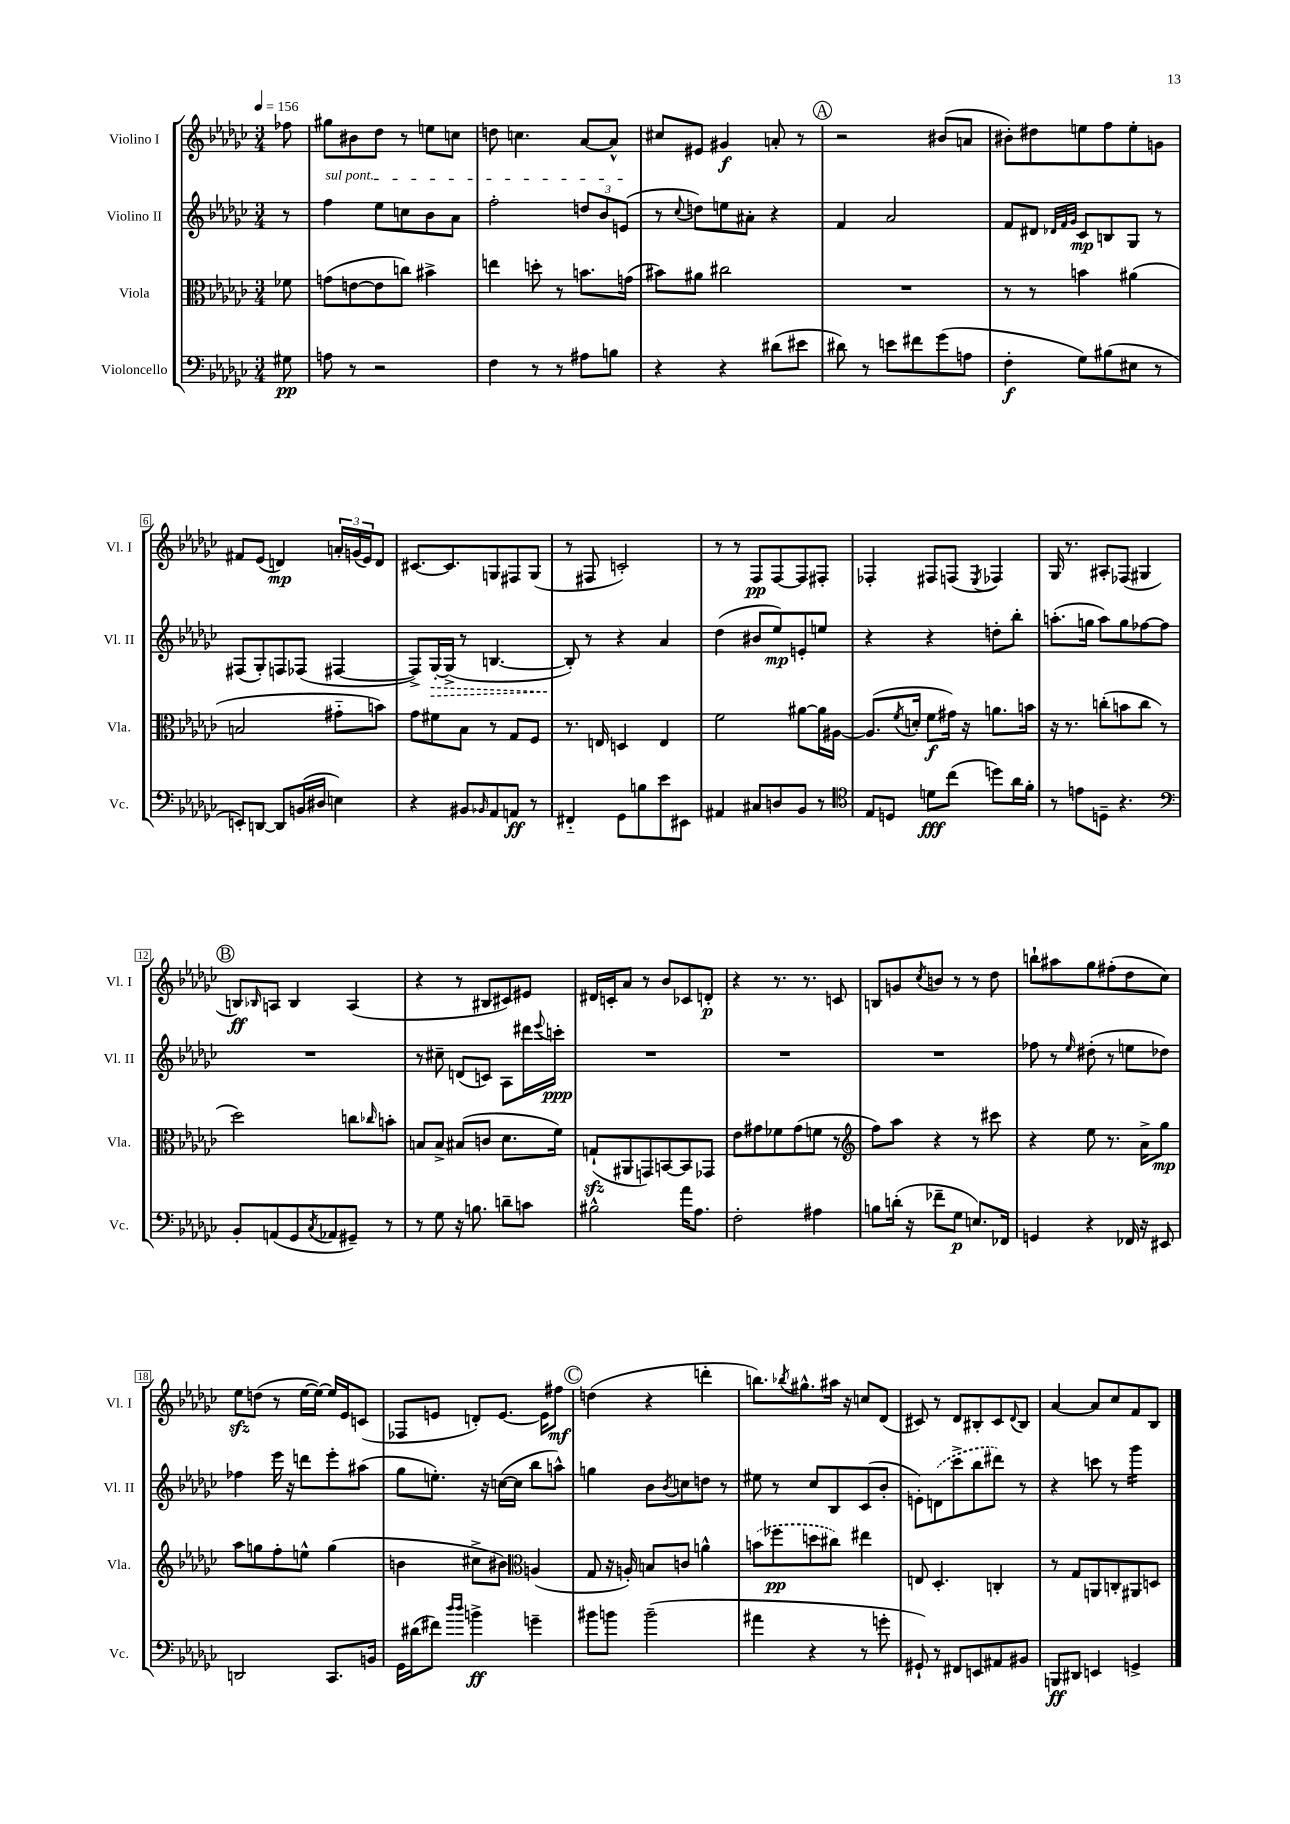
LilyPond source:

<<
\new StaffGroup <<
\new Staff = "s0" \with { instrumentName = "Violino I" shortInstrumentName = "Vl. I" } {
    \clef treble \key ges \major \numericTimeSignature \time 3/4 \partial 8 \tempo 4 = 156
    fes''8 |
    gis''8 bis'8 des''8 r8 e''8 c''8 |
    d''8 c''4. aes'8~ aes'8-^ |
    cis''8 eis'8 gis'4\f a'8-. r8 |
    \mark \markup { \circle "A" } r2 bis'8( a'8 |
    bis'8-.) dis''8 e''8 f''8 e''8-. g'8 |
    fis'8 ees'8( d'4\mp) \tuplet 3/2 { a'16-. g'16( ees'16) } d'8 |
    cis'8.~ cis'8. g8 fis8 g8( |
    r8 fis8 c'2-.) |
    r8 r8 f8\pp f8~ f8 fis8-. |
    fes4-. fis8 f8( \acciaccatura { ees8 } fes4) |
    ges16 r8. ais8-. fes8( gis4 |
    \mark \markup { \circle "B" } b8\ff) \grace { bes16 } a8 bes4 a4( |
    r4 r8 bis8 cis'8) eis'8 |
    dis'16 c'16-. aes'8 r8 bes'8 ces'8 d'8-.\p |
    r4 r8. r8. c'8 |
    b8 g'8 \acciaccatura { ces''8 } b'8 r8 r8 des''8 |
    b''8-! ais''8 ges''8 fis''8-.( des''8 ces''8) |
    ees''8\sfz d''8( r8 ees''16~ ees''16~) ees''16 ees'16 c'8( |
    fes8 e'8 d'8-.) e'8.~ e'16 fis''8\mf |
    \mark \markup { \circle "C" } d''4( r4 d'''4-. |
    b''8.) \acciaccatura { bes''8 } gis''8.-^ ais''16 r16 c''8 des'8( |
    cis'8) r8 des'8 bis8-. cis'8 \appoggiatura { des'8 } bis8 |
    aes'4~ aes'8 ces''8 f'8 bes8 \bar "|." |
}
\new Staff = "s1" \with { instrumentName = "Violino II" shortInstrumentName = "Vl. II" } {
    \clef treble \key ges \major \numericTimeSignature \time 3/4 \partial 8
    r8 |
    \once \override TextSpanner.bound-details.left.text = \markup { \italic "sul pont." } f''4\startTextSpan ees''8 c''8 bes'8 aes'8 |
    f''2-. \tuplet 3/2 { d''8 bes'8 e'8\stopTextSpan( } |
    r8 \appoggiatura { ces''8 } d''8) e''8 ais'8-. r4 |
    \mark \markup { \circle "A" } f'4 aes'2 |
    f'8 dis'8 \grace { des'32 f'32 ges'32 } ces'8\mp b8 ges8 r8 |
    fis8( ges8-.) f8 fes8( fis4~ |
    fis8->) \once \override Hairpin.style = #'dashed-line ges16~-.\> ges16->( r8 b4.~ |
    b8-.\!) r8 r4 aes'4 |
    des''4( bis'8 ees''8\mp) e'8-. e''8 |
    r4 r4 d''8-. bes''8-. |
    a''8.-.( g''16 a''8) g''8 fes''8~ fes''8 |
    \mark \markup { \circle "B" } R2. |
    r8 cis''8-- d'8( c'8) aes8 dis'''16 \appoggiatura { ees'''8 } c'''16-.\ppp |
    R2. |
    R2. |
    R2. |
    fes''8 r8 \grace { ees''16 } dis''8-.( r8 e''8 des''8) |
    fes''4 ees'''16 r16 d'''8 ees'''8-. ais''8( |
    ges''8 e''8.-.) r16 c''16~( c''16 bes''8 a''8-^) |
    \mark \markup { \circle "C" } g''4 bes'8 \acciaccatura { bes'8 } c''8 d''8 r8 |
    eis''8 r8 ces''8 bes8 ces'8( bes'8-. |
    e'8-.) \once \slurDashed d'8( ces'''8-> bes''8 dis'''8) r8 |
    r4 c'''8 r8 ges'''4:16 \bar "|." |
}
\new Staff = "s2" \with { instrumentName = "Viola" shortInstrumentName = "Vla." } {
    \clef alto \key ges \major \numericTimeSignature \time 3/4 \partial 8
    fes'8 |
    g'8( e'8~ e'8 c''8) bis'4-> |
    e''4 d''8-. r8 b'8. g'16( |
    bis'8) ais'8 cis''2 |
    \mark \markup { \circle "A" } R2. |
    r8 r8 b'4 ais'4( |
    b2 gis'8-_ b'8) |
    ges'8 fis'8 bes8 r8 ges8 f8 |
    r8. e16 d4 e4 |
    f'2 ais'8~ ais'16 ais16~ |
    ais8.( \acciaccatura { f'8 } d'16-. f'8\f gis'16) r16 a'8. b'16 |
    r16 r8. c''8-.( b'8 c''8 r8 |
    \mark \markup { \circle "B" } des''2) c''8 \grace { ces''16 } b'8-. |
    b8 b8-> bis8( c'8 des'8. f'16) |
    g8-!\sfz( ais,8 g,8) b,8~ b,8 ges,8 |
    ees'8 gis'8 fes'8 gis'8( f'8 r8 |
    \clef treble f''8) aes''8 r4 r8 cis'''8 |
    r4 ees''8 r8. aes'16-> ges''8\mp |
    aes''8 g''8 f''8-. e''8-^ g''4( |
    b'4 cis''8-> bis'8) \clef alto a4( |
    \mark \markup { \circle "C" } ges8 r16 a16-.) b8 c'8 a'4-^ |
    \once \slurDashed b'8( fes''8\pp d''8 cis''8) eis''4 |
    e8 des4.-. c4-. |
    r8 ges8 a,8 c8-. ais,8 d8 \bar "|." |
}
\new Staff = "s3" \with { instrumentName = "Violoncello" shortInstrumentName = "Vc." } {
    \clef bass \key ges \major \numericTimeSignature \time 3/4 \partial 8
    gis8\pp |
    a8 r8 r2 |
    f4 r8 r8 ais8 b8 |
    r4 r4 dis'8( eis'8 |
    \mark \markup { \circle "A" } dis'8) r8 e'8 fis'8 ges'8( a8 |
    f4-.\f ges8) bis8( eis8 r8 |
    e,8-.) d,8~ d,8 b,16( dis16 e4) |
    r4 bis,8 \grace { bes,16 } aes,8 a,8\ff r8 |
    fis,4-_ ges,8 b8 ees'8 eis,8 |
    ais,4 cis8 d8 bes,8 r8 |
    \clef tenor ees8 d8 d'8\fff ces''8( d''8) aes'16 f'16-. |
    r8 e'8 d8-- r4. |
    \mark \markup { \circle "B" } \clef bass bes,8-. a,8( ges,8 \acciaccatura { ces8 } aes,8 gis,8--) r8 |
    r8 ges8 r16 b8. d'8-- c'8 |
    bis2-^ aes'16 aes8. |
    f2-. ais4 |
    b8 d'16-.( r16 fes'8-- ges8\p e8.) fes,16 |
    g,4 r4 fes,16 r16 eis,8 |
    d,2 ces,8. b,16 |
    ges,16 dis'16( fis'8) \grace { des''16 des''16 } b'4->\ff g'4-- |
    \mark \markup { \circle "C" } bis'8 b'8 b'2--( |
    ais'4 r4 r8 g'8-. |
    gis,8-!) r8 fis,8 e,8 ais,8 bis,8 |
    b,,8\ff dis,8 e,4 g,4-> \bar "|." |
}
>>
>>
\layout { \context { \Score \override BarNumber.stencil = #(make-stencil-boxer 0.1 0.3 ly:text-interface::print) } }
